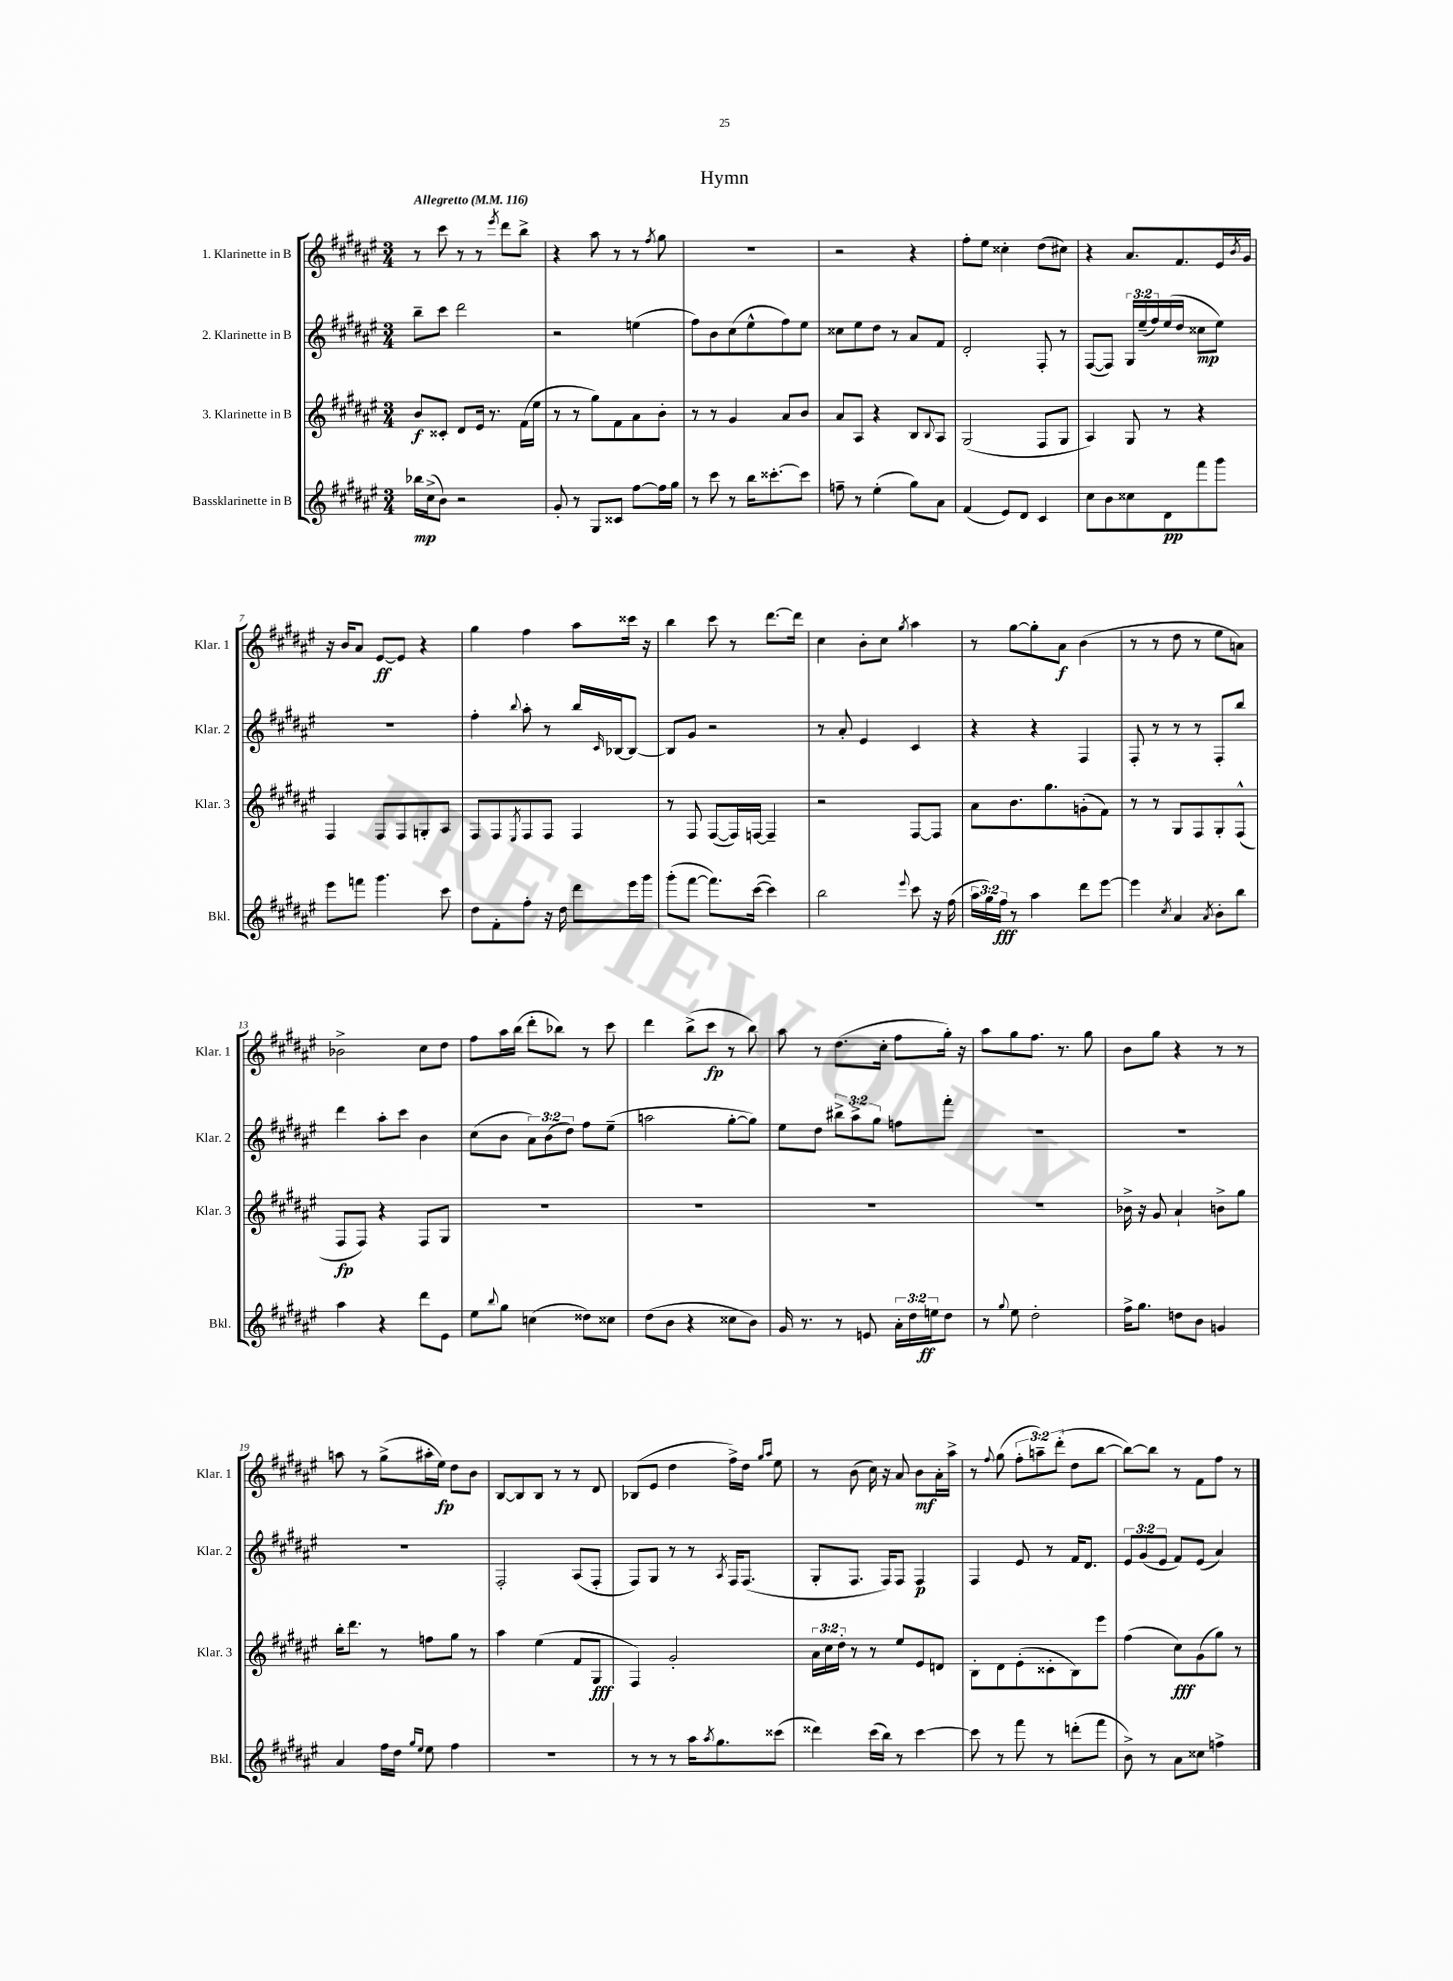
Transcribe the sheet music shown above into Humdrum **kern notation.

**kern	**kern	**kern	**kern
*staff4	*staff3	*staff2	*staff1
*clefG2	*clefG2	*clefG2	*clefG2
*k[f#c#g#d#a#e#]	*k[f#c#g#d#a#e#]	*k[f#c#g#d#a#e#]	*k[f#c#g#d#a#e#]
*M3/4	*M3/4	*M3/4	*M3/4
*MM116	*MM116	*MM116	*MM116
16bb-	8b	8bb~	8r
(16cc#^	.	.	.
8b)	8c##'	8ccc#	8ccc#
2r	8d#	2ddd#	8r
.	16e#	.	8r
.	8.r	.	.
.	.	.	8qeee#
.	.	.	8ddd#
.	(16f#	.	8bb^
.	16ee#	.	.
=	=	=	=
8g#'	8r	2r	4r
8r	8r	.	.
8G#	8gg#)	.	8aa#
8c##	8f#	.	8r
[8ff#	8a#	(4ee	8r
.	.	.	8qff#
16ff#]	8b'	.	8gg#
16gg#	.	.	.
=	=	=	=
8r	8r	8ff#)	2.r
8ccc#	8r	8b	.
8r	4g#	(8cc#	.
16bb	.	8ee#^^	.
[8.ccc##'	.	.	.
.	8a#	8ff#)	.
8ccc##]	8b	8ee#	.
=	=	=	=
8ff~	8a#	8cc##	2r
8r	8A#	8ee#	.
(4ee#'	4r	8dd#	.
.	.	8r	.
8gg#)	8B	8a#	4r
.	8qqB	.	.
8a#	8A#	8f#	.
=	=	=	=
(4f#	(2G#	2d#'	8ff#'
.	.	.	8ee#
8e#)	.	.	4cc##'
8d#	.	.	.
4c#	8F#	8F#'	(8dd#
.	8G#	8r	8cc#)
=	=	=	=
8cc#	4A#)	([8F#	4r
8b	.	8F#])	.
8cc##	8G#	24G#	8.a#
.	.	(24ee#~	.
.	.	24ff#)	.
8d#	8r	(16ee#	.
.	.	16dd#	8.f#
8fff#	4r	8cc##	.
8ggg#	.	8ee#)	16e#
.	.	.	8qb
.	.	.	16g#
=	=	=	=
8eee#	4F#	2.r	16r
.	.	.	16b
8fff	.	.	8a#
4.ggg#	8F#	.	[8e#
.	8F#	.	8e#]
.	8G'	.	4r
8ccc#	8A#	.	.
=	=	=	=
8dd#	8F#	4ff#'	4gg#
8f#'	8F#	.	.
.	8qE#	8qqbb	.
8ff#'	8F#	8aa#'	4ff#
16r	8F#	8r	.
16dd#	.	.	.
8ddd#	4F#	16bb	8aa#
.	.	16qqc#	.
.	.	[16B-	.
16eee#	.	8B-_	16ccc##
16ggg#	.	.	16r
=	=	=	=
(8ggg#'	8r	8B-]	4bb
[8fff#	8F#	8g#	.
8.fff#])	([8F#	2r	8ccc#
.	16F#])	.	8r
([16ccc#	[16F	.	.
4ccc#])	4F~]	.	[8.ddd#
.	.	.	16ddd#]
=	=	=	=
2bb	2r	8r	4cc#
.	.	8a#'	.
.	.	4e#	8b'
.	.	.	8cc#
8qqeee#	.	.	8qgg#
8ccc#	[8F#	4c#	4aa#
16r	8F#]	.	.
(16ff#	.	.	.
=	=	=	=
24aa#	8a#	4r	8r
24gg#)	.	.	.
24ff#	.	.	.
8r	8.b	.	[8gg#
4aa#	.	4r	8gg#']
.	8.gg#	.	.
.	.	.	8a#
8ddd#	(8g'	4F#	(4b
[8eee#	8f#)	.	.
=	=	=	=
4eee#]	8r	8F#'	8r
.	8r	8r	8r
8qcc#	.	.	.
4a#	8G#	8r	8dd#
.	8F#	8r	8r
8qa#	.	.	.
8b'	8G#'	8F#'	8ee#
8bb	(8F#^^	8bb	8a)
=	=	=	=
4aa#	8F#	4ddd#	2b-^
.	8F#)	.	.
4r	4r	8aa#'	.
.	.	8ccc#	.
8ddd#	8F#	4b	8cc#
8e#	8G#	.	8dd#
=	=	=	=
8ee#	2.r	(8cc#	8ff#
8qqbb	.	.	.
8gg#	.	8b	16aa#
.	.	.	(16bb
(4cc	.	12a#)	8ddd#'
.	.	(12b	.
.	.	.	8bb-)
.	.	12dd#)	.
8dd##)	.	8ff#	8r
8cc##	.	(8ee#~	8ccc#
=	=	=	=
(8dd#	2.r	2aa	4ddd#
8b	.	.	.
4r	.	.	(8bb^
.	.	.	8ccc#
8cc##	.	[8gg#'	8r
8b)	.	8gg#])	8bb)
=	=	=	=
16g#	2.r	8ee#	8aa#
8.r	.	.	.
.	.	8dd#	8r
8r	.	12bb#^	(8.dd#
.	.	12aa#^	.
8e	.	.	.
.	.	12gg#	.
.	.	.	16cc#'
24a#'	.	8ff	8ff#
24dd#	.	.	.
24ee	.	.	.
8dd#	.	8fff#'	16gg#')
.	.	.	16r
=	=	=	=
8r	2.r	2.r	8aa#
8qqgg#	.	.	.
8ee#	.	.	8gg#
2dd#'	.	.	8.ff#
.	.	.	8.r
.	.	.	8gg#
=	=	=	=
16ff#^	16b-^	2.r	8b
8.gg#	16r	.	.
.	8g#	.	8gg#
8dd	4a#`	.	4r
8b	.	.	.
4g	8b^	.	8r
.	8gg#	.	8r
=	=	=	=
4a#	16bb'	2.r	8aa
.	8.ddd#	.	.
.	.	.	8r
16ff#	8r	.	(8gg#^
16dd#	.	.	.
16qqgg#	.	.	.
16qqee#	.	.	.
8ee#	8ff	.	16aa#'
.	.	.	16ee#)
4ff#	8gg#	.	8dd#
.	8r	.	8b
=	=	=	=
2.r	4aa#	2F#'	[8B
.	.	.	8B]
.	(4ee#	.	8B
.	.	.	8r
.	8f#	(8A#	8r
.	8G#	8F#'	8d#
=	=	=	=
8r	4F#)	8F#)	(8B-
8r	.	8G#	8e#
8r	2g#'	8r	4dd#
16aa#	.	8r	.
8qaa#	.	.	.
8.gg#	.	.	.
.	.	8qA#	.
.	.	16F#	16ff#^)
.	.	(8.F#	16dd#
.	.	.	16qqgg#
.	.	.	16qqaa#
(8ccc##	.	.	8ee#
=	=	=	=
4ddd##)	24a#	8G#'	8r
.	24cc#	.	.
.	24dd#'	.	.
.	8r	8.F#	(8b
(16ccc#	8r	.	16cc#)
16bb)	.	16F#)	16r
8r	8ee#	8F#	8a#
[4ccc#	8e#	4F#	8b
.	8d	.	16a#'
.	.	.	16aa#^
=	=	=	=
8ccc#]	8B'	4F#	8r
.	.	.	8qqff#
8r	8d#	.	(8gg#
8fff#	(8e#'	8e#	12ff#'
.	.	.	12aa~)
8r	8c##'	8r	.
.	.	.	(12ddd#'
(8ddd'	8B)	16f#	8dd#
.	.	8.d#	.
8fff#	8eee#	.	[8bb
=	=	=	=
8b^)	(4ff#	12e#	8bb_)
.	.	(12g#	.
8r	.	.	8bb]
.	.	12e#	.
8a#	8cc#)	8f#)	8r
8cc##	(8g#	(8e#	8f#
4ff^	8gg#)	4a#)	8ff#
.	8r	.	8r
==	==	==	==
*-	*-	*-	*-
